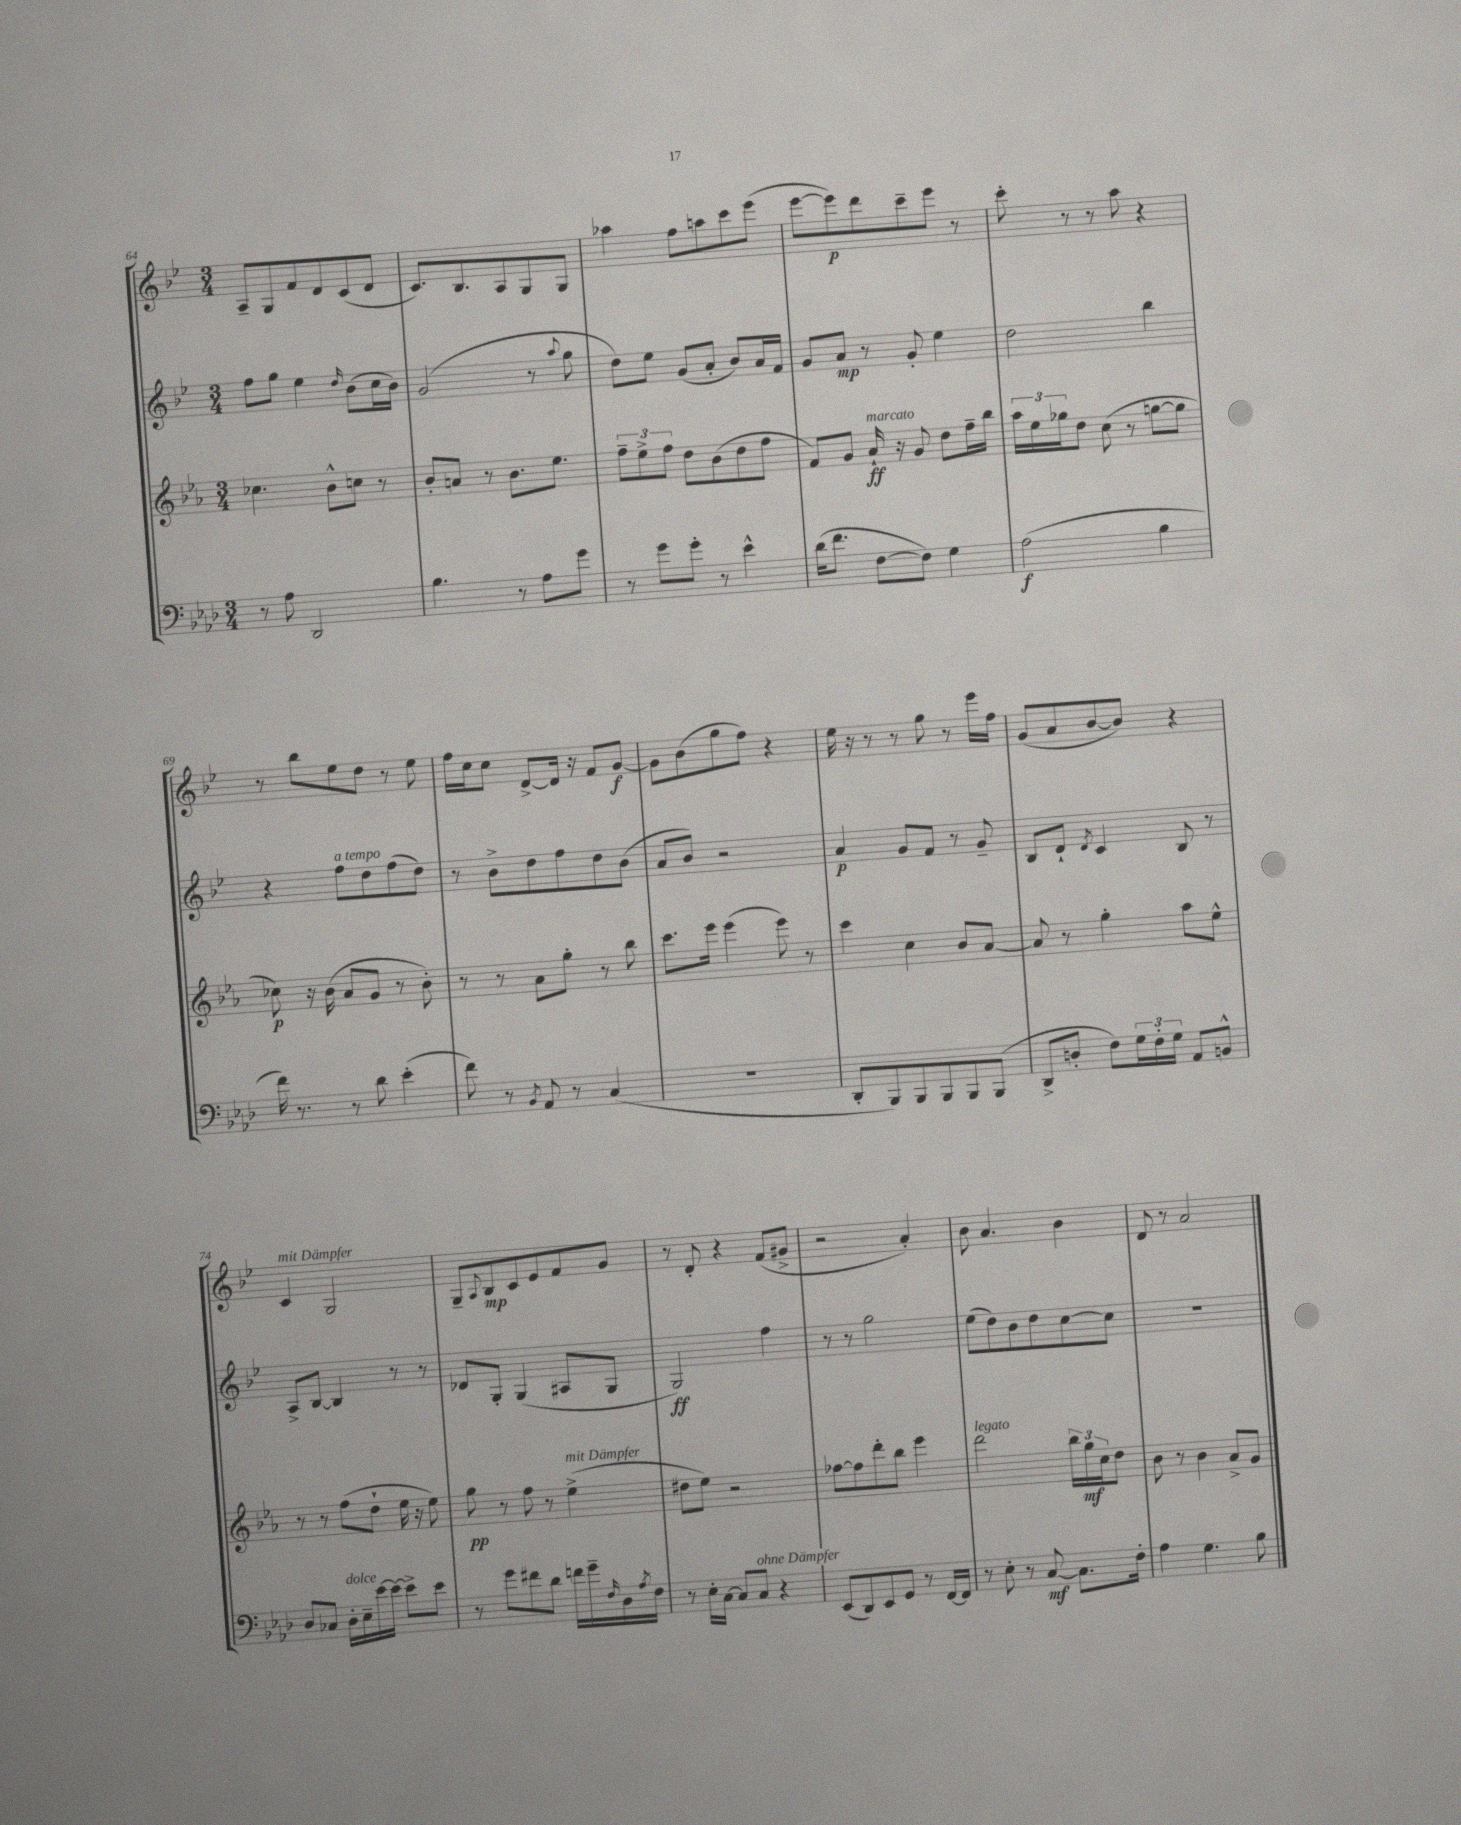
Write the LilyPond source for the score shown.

<<
\new StaffGroup <<
\new Staff = "s0" {
    \clef treble \key bes \major \numericTimeSignature \time 3/4
    a8-- g8 f'8 d'8 c'8( d'8 |
    c'8.) bes8. a8 g8 g8 |
    aes''4 f''8 a''8 c'''8 ees'''8( |
    ees'''8~ ees'''8\p) d'''8 c'''8-- ees'''8 r8 |
    c'''8-. r8 r8 a''8 r4 |
    r8 bes''8 ees''8 d''8 r8 ees''8 |
    f''16 c''16 c''8 d'8~-> d'16 r16 f'8 g'8~\f |
    g'8 bes'8( g''8 f''8) r4 |
    ees''16 r16 r8 r8 g''8 r8 ees'''16 f''16 |
    g'8( a'8 bes'8~ bes'8) r4 |
    c'4^\markup { \italic "mit Dämpfer" } g2 |
    g8-- \appoggiatura { a8 } bes8\mp c'8 ees'8 f'8 g'8 |
    r8 d'8-. r4 f'8( gis'8-> |
    r2 a'4-.) |
    bes'8 a'4. bes'4 |
    d'8 r8 a'2 \bar "|." |
}
\new Staff = "s1" {
    \clef treble \key bes \major \numericTimeSignature \time 3/4
    f''8 g''8 ees''4 \grace { d''16 } bes'8( c''16 bes'16) |
    g'2( r8 \appoggiatura { a''8 } g''8 |
    d''8) ees''8 g'8( a'8-. bes'8) a'16 f'16 |
    g'8 a'8\mp r8 g'8-. ees''4 |
    d''2 bes''4 |
    r4 f''8^\markup { \italic "a tempo" } d''8 f''8( d''8) |
    r8 bes'8-> d''8 f''8 d''8 bes'8( |
    a'8 bes'8) r2 |
    a'4\p g'8 f'8 r8 g'8-- |
    bes8 d'8-! \acciaccatura { d'8 } c'4 bes8 r8 |
    a8-> bes8~ bes4 r8 r8 |
    des'8 g8-. g4( ais8 g8 |
    g2\ff) f''4 |
    r8 r8 g''2 |
    ees''8( d''8) bes'8 d''8 c''8~ c''8 |
    R2. \bar "|." |
}
\new Staff = "s2" {
    \clef treble \key ees \major \numericTimeSignature \time 3/4
    ces''4. bes'8-^ c''8 r8 |
    bes'8-. a'8 r8 bes'8. ees''8. |
    \tuplet 3/2 { f''8-- ees''8-> f''8 } d''8 bes'8( d''8 f''8 |
    f'8) g'8 aes'16-!\ff^\markup { \italic "marcato" } r16 g'8 d''8 f''16-- bes''16 |
    \tuplet 3/2 { aes''16 ees''16 ges''16 } d''8 c''8( r8 g''8~ g''8 |
    ces''8\p) r16 bes'16( aes'8 g'8 r8 bes'8-.) |
    r8 r8 aes'8 g''8-. r8 bes''8 |
    c'''8. ees'''16 ees'''4( ees'''8) r8 |
    c'''4 c''4 bes'8 aes'8~ |
    aes'8 r8 g''4-. aes''8 ees''8-^ |
    r8 r8 f''8( d''8-! ees''16 r16 ees''8) |
    g''8\pp r8 f''8 r8 ees''4->^\markup { \italic "mit Dämpfer" }( |
    dis''8 ees''8) r2 |
    fes''8~ fes''8 d'''8-. bes''8 ees'''4 |
    d'''2^\markup { \italic "legato" } \tuplet 3/2 { bes''16 g''16\mf c''16 } d''8 |
    bes'8 r8 bes'4 aes'8-> g'8 \bar "|." |
}
\new Staff = "s3" {
    \clef bass \key aes \major \numericTimeSignature \time 3/4
    r8 aes8 des,2 |
    bes4. r8 aes8 g'8 |
    r8 g'8 g'8-. r8 ees'4-^ |
    des'16( f'8. f8~ f8) g4 |
    aes2\f( bes4 |
    f'16) r8. r8 des'8 ees'4-.( |
    f'8) r8 \acciaccatura { bes,8 } aes,8 r8 c4( |
    R2. |
    des,8-. bes,,8) bes,,8 bes,,8 bes,,8 bes,,8( |
    des,8-> d8-. f8) \tuplet 3/2 { g16 f16-. g16 } aes,8 b,8-^ |
    des8 ces8 des16-.^\markup { \italic "dolce" } ees16-- ees'16~ ees'16~ ees'8-> ees'8 |
    r8 g'8 fis'8 des'8 f'16 g'16-- \grace { f16 } des16 \acciaccatura { aes8 } f16 |
    r8 ees16-. c16~ c8 c8^\markup { \italic "ohne Dämpfer" } r4 |
    ees,8( des,8) ees,8 g,8 r8 f,16~ f,16 |
    r8 ees8-. r8 c8~\mf c8. f16-. |
    aes4 g4. bes8 \bar "|." |
}
>>
>>
\layout { \context { \Score currentBarNumber = #64 } }
